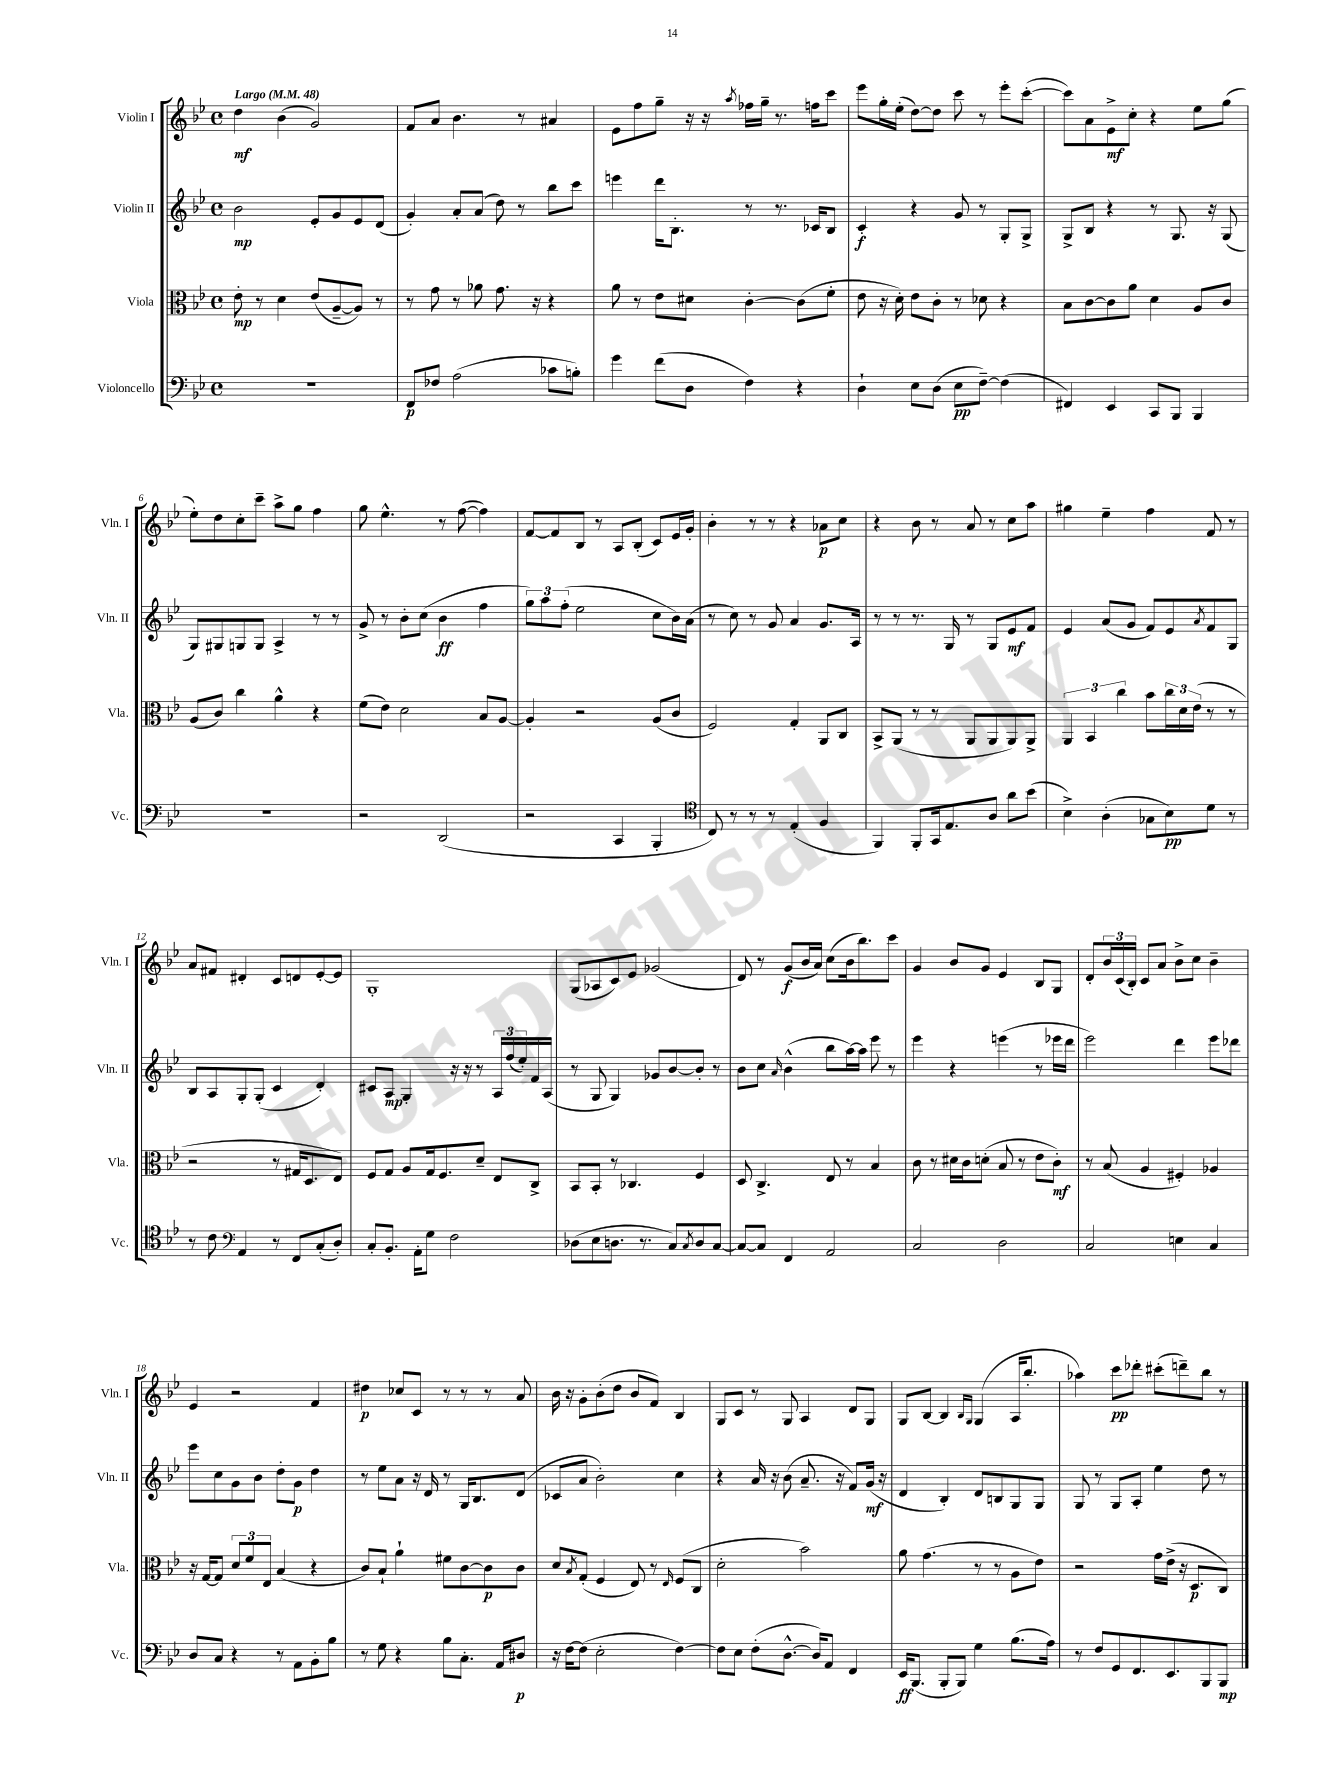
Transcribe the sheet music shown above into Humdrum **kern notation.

**kern	**kern	**kern	**kern
*staff4	*staff3	*staff2	*staff1
*clefF4	*clefC3	*clefG2	*clefG2
*k[b-e-]	*k[b-e-]	*k[b-e-]	*k[b-e-]
*M4/4	*M4/4	*M4/4	*M4/4
*met(c)	*met(c)	*met(c)	*met(c)
*MM48	*MM48	*MM48	*MM48
1r	8e-'	2b-	4dd
.	8r	.	.
.	4d	.	(4b-
.	(8e-	8e-'	2g)
.	[8A~	8g	.
.	8A])	8e-	.
.	8r	(8d	.
=	=	=	=
8FF	8r	4g')	8f
8F-	8g	.	8a
(2A	8r	8a'	4.b-
.	8a-	(8a	.
.	8.g	8dd)	.
.	.	8r	8r
.	16r	.	.
8c-	4r	8bb-	4a#
8B')	.	8ccc	.
=	=	=	=
4g	8a	4eee	8e-
.	8r	.	8ff
(8f	8e-	16ddd	8gg~
.	.	8.B-'	.
8D	8d#	.	16r
.	.	.	16r
.	.	.	8qaa
4F)	[4c'	8r	16ff-
.	.	.	16gg~
.	.	8.r	8.r
4r	(8c]	.	.
.	.	16c-	16ff
.	8f'	8B-	8ccc
=	=	=	=
4D`	8e-	4c'	8eee-
.	16r	.	16gg'
.	16d')	.	(16ee-'
8E-	8e-	4r	[8dd)
(8D	8c'	.	8dd]
8E-	8r	8g	8ccc
[8F~)	8d-	8r	8r
(4F]	4r	8G'	8eee-'
.	.	8G^	([8ccc'
=	=	=	=
4FF#)	8B-	8G^	8ccc])
.	[8c	8B-	8a
4EE-	8c]	4r	8e-^
.	8a	.	8cc'
8CC	4d	8r	4r
8BBB-	.	8.G	.
4BBB-	8A	.	8ee-
.	.	16r	.
.	8c	(8G	(8gg
=	=	=	=
1r	(8A	8G)	8ee-')
.	8c)	8G#	8dd
.	4cc	8G	8cc'
.	.	8G	8ccc~
.	4a^^	4A^	8aa^
.	.	.	8gg
.	4r	8r	4ff
.	.	8r	.
=	=	=	=
2r	(8f	8g^	8gg
.	8e-)	8r	4.ee-^^
.	2d	8b-'	.
.	.	(8cc	.
(2DD	.	4b-	8r
.	.	.	([8ff
.	8B-	4ff	4ff])
.	[8A	.	.
=	=	=	=
2r	4A']	12gg)	[8f
.	.	12aa	.
.	.	.	8f]
.	.	(12ff'	.
.	2r	2ee-	8B-
.	.	.	8r
4CC	.	.	8A
.	.	.	(8B-'
4BBB-'	(8A	8cc	8c)
.	8c	16b-)	16e-
.	.	(16a	16g'
=	=	=	=
*clefC4	*	*	*
8C)	2F)	8r	4b-'
8r	.	8cc)	.
8r	.	8r	8r
8r	.	8g	8r
(4E-'	4G'	4a	4r
4F	8AA	8.g	8a-
.	8C	.	8cc
.	.	16A	.
=	=	=	=
4FF)	8BB-^	8r	4r
.	(8AA	8r	.
8FF'	8r	8.r	8b-
16GG	8r	.	8r
8.E-	.	16G	.
.	8AA	8r	8a
8A	8AA	8G	8r
8a	8AA)	8e-	8cc
(8b-	8AA^	8f	8aa
=	=	=	=
4B-^)	6AA	4e-	4gg#
.	6BB-	.	.
(4A'	.	(8a	4ee-~
.	6cc	.	.
.	.	8g	.
8G-	8b-	8f)	4ff
8B-)	24cc	8e-	.
.	24d	.	.
.	(24e-	.	.
.	.	8qa	.
8d	8r	8f	8f
8r	8r	8G	8r
=	=	=	=
8r	2r	8B-	8a
8c	.	8A	8f#
*clefF4	*	*	*
4AA	.	8G'	4d#'
.	.	(8G'	.
8r	8r	4c	8c
8FF	16G#	.	8d
.	8.D	.	.
(8C'	.	4d')	[8e-'
8D')	8E-)	.	8e-]
=	=	=	=
8C'	8F	8c#	1G'
8.BB-'	8G	8A	.
.	8A	4G'	.
16AA'	.	.	.
8G	16G	.	.
.	8.F	.	.
2F	.	16r	.
.	.	16r	.
.	8d~	8r	.
.	8E-	24A	.
.	.	(24ff	.
.	.	24ee-')	.
.	8C^	16f	.
.	.	(16A	.
=	=	=	=
(8D-	8BB-	8r	(8G
8E-	8BB-'	8G	8A-
8.D	8r	4G)	8c)
.	4.C-	.	8e-
8.r	.	.	.
.	.	8g-	(2g-
8C)	.	[8b-	.
8qC	.	.	.
8D	4F	8b-']	.
[8C	.	8r	.
=	=	=	=
8C_	8D	8b-	8d)
8C]	4.C^	8cc	8r
.	.	16qqa	.
4FF	.	(4b-^^	(8g
.	.	.	16b-
.	.	.	16a)
2AA	8E-	8bb-	(8cc
.	8r	[16aa)	16b-
.	.	16aa]	8.bb-)
.	4B-	8eee-	.
.	.	8r	8ccc
=	=	=	=
2C	8c	4eee-	4g
.	8r	.	.
.	16d#	4r	8b-
.	16c	.	.
.	(8d'	.	8g
2D	8B-	(4eee	4e-
.	8r	.	.
.	8e-	8r	8B-
.	8c')	16eee-	8G
.	.	16ddd	.
=	=	=	=
2C	8r	2eee-)	8d'
.	(8B-	.	24b-
.	.	.	(24c
.	.	.	24B-')
.	4A	.	8c
.	.	.	8a
4E	4F#')	4ddd	8b-^
.	.	.	8cc
4C	4A-	8eee-	4b-~
.	.	8ddd-	.
=	=	=	=
8D	16r	8eee-	4e-
.	[16G	.	.
8C	8G]	8cc	.
4r	12d	8g	2r
.	12f	.	.
.	.	8b-	.
.	12E-	.	.
8r	(4B-	8dd'	.
8AA	.	8g	.
8BB-'	4r	4dd	4f
8B-	.	.	.
=	=	=	=
8r	8c)	8r	4dd#
8G	8B-`	8ee-	.
4r	4a`	8a	8cc-
.	.	16r	8c
.	.	16d	.
8B-	8f#	8r	8r
8.C'	[8c	16G	8r
.	.	8.B-	.
.	8c]	.	8r
16AA	.	.	.
8D#	8c	(8d	8a
=	=	=	=
16r	8d	8c-	16b-
[16F	.	.	16r
.	8qB-	.	.
(8F]	(8G'	8a	8g'
2E-'	4F	2b-')	(8b-'
.	.	.	8dd
.	8E-)	.	8b-
.	8r	.	8f)
.	16qqE-	.	.
[4F)	(8F	4cc	4B-
.	8C	.	.
=	=	=	=
8F]	2d'	4r	8G
8E-	.	.	8c
(8F'	.	16a	8r
.	.	16r	.
[8.D^^	.	(8b-	8G
.	2b-)	8.a~	4A
16D])	.	.	.
8AA	.	.	.
.	.	16r	.
4FF	.	8f)	8d
.	.	(16g	8G
.	.	16r	.
=	=	=	=
16EE-	8a	4d	8G
(8.BBB-	.	.	.
.	(4.g	.	[8B-
8BBB-'	.	4B-')	4B-]
8BBB-)	.	.	.
.	.	.	16qqB-
.	.	.	16qqG
4G	8r	8d	(4G
.	8r	8B	.
(8.B-	8A	8G	16A
.	.	.	8.bb-'
.	8e-)	8G	.
16A)	.	.	.
=	=	=	=
8r	2r	8G	4aa-)
8F	.	8r	.
8GG	.	8G	8ccc
8.FF	.	8A'	8ddd-'
.	16g	4ee-	(8ccc#'
8.EE-	(16e-^	.	.
.	16r	.	8ddd~)
.	8.D	.	.
8BBB-	.	8dd	8bb-
8BBB-	8C)	8r	8r
==	==	==	==
*-	*-	*-	*-
